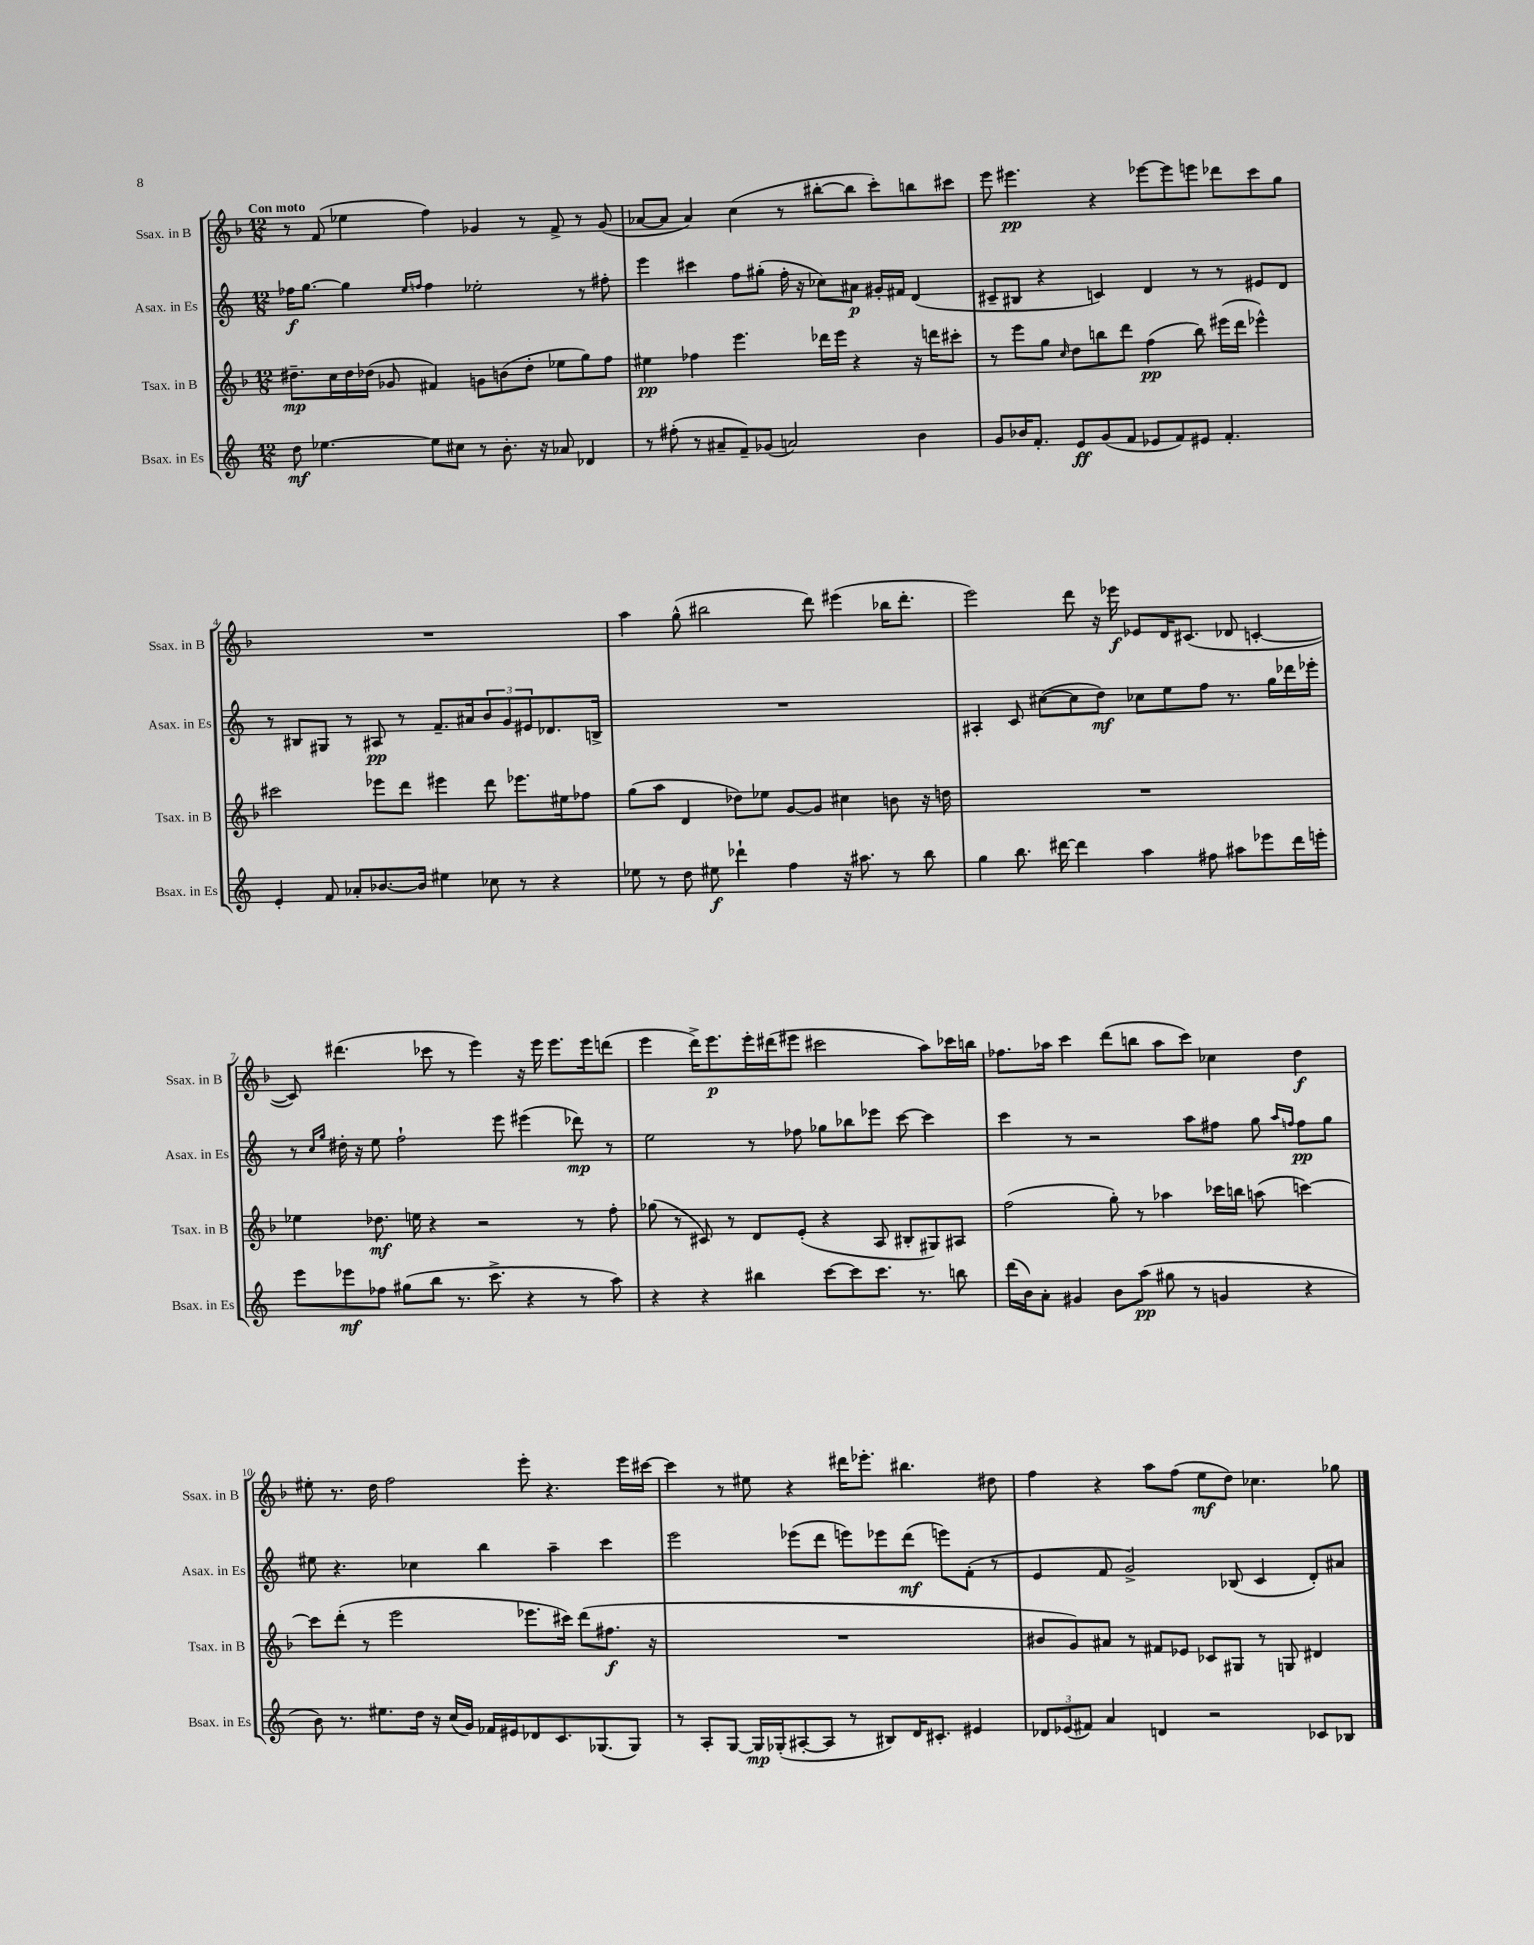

**kern	**dynam	**kern	**dynam	**kern	**dynam	**kern	**dynam
*part4	*part4	*part3	*part3	*part2	*part2	*part1	*part1
*staff4	*staff4	*staff3	*staff3	*staff2	*staff2	*staff1	*staff1
*I"Bsax. in Es	*	*I"Tsax. in B	*	*I"Asax. in Es	*	*I"Ssax. in B	*
*I'Bsax. in Es	*	*I'Tsax. in B	*	*I'Asax. in Es	*	*I'Ssax. in B	*
*clefG2	*	*clefG2	*	*clefG2	*	*clefG2	*
*k[]	*	*k[b-]	*	*k[]	*	*k[b-]	*
*M12/8	*	*M12/8	*	*M12/8	*	*M12/8	*
=1	=1	=1	=1	=1	=1	=1	=1
!	!	!	!	!	!	!LO:TX:a:B:t=Con moto	!
8dd\	mf	8.dd#X~\L	mp	16ff-X\KL	f	8r	.
.	.	.	.	[8.gg\J	.	.	.
[4.ee-X\	.	.	.	.	.	(8f/	.
.	.	16cc\L	.	.	.	.	.
.	.	16dd#\	.	4gg\]	.	4ee-X\	.
.	.	(16dd-X\JJ	.	.	.	.	.
.	.	8g-X/	.	.	.	.	.
.	.	.	.	16qqee/LL	.	.	.
.	.	.	.	16qqffn/JJ	.	.	.
8ee-\L]	.	4f#X/)	.	4ff\	.	4ff\)	.
8cc#X\J	.	.	.	.	.	.	.
8r	.	8gn\L	.	2ee-X'\	.	4g-X/	.
8.b'\	.	(8bn\	.	.	.	.	.
.	.	8dd-'\J	.	.	.	8r	.
16r	.	.	.	.	.	.	.
8a-X/	.	8ee-X\L	.	.	.	8f^/	.
4d-X/	.	8gg\)	.	8r	.	8r	.
.	.	8ff\J	.	8ff#X'\	.	(8g-/	.
=2	=2	=2	=2	=2	=2	=2	=2
8r	.	4ee#X\	pp	4eee\	.	[8a-X/L	.
(8ff#X'\	.	.	.	.	.	8a-/J]	.
8r	.	4ff-X\	.	4ccc#X\	.	4a-/)	.
8a#X~/L	.	.	.	.	.	.	.
8f~/)	.	4.eee\	.	8ff\L	.	(4cc\	.
(8g-X/J	.	.	.	(8gg#X'\J	.	.	.
2an/)	.	.	.	16ff'\	.	8r	.
.	.	.	.	16r	.	.	.
.	.	16ddd-X\LL	.	8cc-X\L)	.	[8bb#X'\L	.
.	.	16eee\JJ	.	.	.	.	.
.	.	4r	.	8a#X\J	p	8bb#\J]	.
.	.	.	.	16g#X'/LL	.	8ccc'\L)	.
.	.	.	.	16f#X/JJ	.	.	.
4b\	.	16r	.	(4d/	.	8bbn\	.
.	.	16dddn\KL	.	.	.	.	.
.	.	8ccc#X'\J	.	.	.	8ccc#X\J	.
=3	=3	=3	=3	=3	=3	=3	=3
8g/L	.	8r	.	8c#X~/L	.	8eee\	.
16b-X/K	.	8eee\L	.	8B#X/J	.	4.eee#X\	pp
8.f'/J	.	.	.	.	.	.	.
.	.	8gg\J	.	4r	.	.	.
.	.	16qqcc/	.	.	.	.	.
8e/L	ff	8dd\L	.	.	.	.	.
(8g/	.	8bbn\	.	4cn/)	.	4r	.
8f/J	.	8ddd\J	.	.	.	.	.
8e-X/L	.	(4ff\	pp	4d/	.	[8eee-X\L	.
8f/)	.	.	.	.	.	8eee-\]	.
8e#X/J	.	8bb\)	.	8r	.	8eeen\J	.
4.f'/	.	(16eee#X\LL	.	8r	.	8ddd-X\L	.
.	.	16ddd\JJ	.	.	.	.	.
.	.	4eee-X^^\)	.	8e#X/L	.	8ccc\	.
.	.	.	.	8d/J	.	8gg\J	.
!!LO:LB:g=z
=4	=4	=4	=4	=4	=4	=4	=4
4e'/	.	2ccc#X\	.	8r	.	1.r	.
.	.	.	.	8B#X/L	.	.	.
8f/	.	.	.	8G#X/J	.	.	.
8a-X'/L	.	.	.	8r	.	.	.
[8.b-X/	.	8eee-X\L	.	8A#X/	pp	.	.
.	.	8ddd\J	.	8r	.	.	.
16b-/Jk]	.	.	.	.	.	.	.
4ee#X\	.	4eee#X\	.	8.f~/L	.	.	.
.	.	.	.	16a#X/k	.	.	.
8cc-X\	.	8ddd\	.	12b/	.	.	.
.	.	.	.	12g/	.	.	.
8r	.	8.eee-X\L	.	.	.	.	.
.	.	.	.	12e#X/	.	.	.
4r	.	.	.	8.d-X/	.	.	.
.	.	16ee#X\k	.	.	.	.	.
.	.	8ff-X\J	.	.	.	.	.
.	.	.	.	16Bn^/Jk	.	.	.
=5	=5	=5	=5	=5	=5	=5	=5
8ee-X\	.	(8gg\L	.	1.r	.	4aa\	.
8r	.	8aa\J	.	.	.	.	.
8dd\	.	4d/	.	.	.	(8gg^^\	.
8ee#X\	f	.	.	.	.	2bb#X\	.
4ddd-X`\	.	8dd-X\L)	.	.	.	.	.
.	.	8ee-X\J	.	.	.	.	.
4ff\	.	[8g/L	.	.	.	.	.
.	.	8g/J]	.	.	.	8ddd\)	.
16r	.	4cc#X\	.	.	.	(4eee#X\	.
8.aa#X\	.	.	.	.	.	.	.
8r	.	8bn\	.	.	.	16bb-X\KL	.
.	.	.	.	.	.	8.ddd'\J	.
8bb\	.	16r	.	.	.	.	.
.	.	16ddn\	.	.	.	.	.
=6	=6	=6	=6	=6	=6	=6	=6
4gg\	.	1.r	.	4A#X'/	.	2eee\)	.
8.bb\	.	.	.	8c/	.	.	.
.	.	.	.	([8cc#X\L	.	.	.
[16ddd#X\	.	.	.	.	.	.	.
4ddd#\]	.	.	.	8cc#\]	.	8ddd\	.
.	.	.	.	8dd\J)	mf	16r	.
.	.	.	.	.	.	16eee-X\	f
4aa\	.	.	.	8cc-X\L	.	8e-X/L	.
.	.	.	.	8ee\	.	16d/K	.
.	.	.	.	.	.	(8.c#X/J	.
8ff#X\	.	.	.	8ff\J	.	.	.
8aa#X\L	.	.	.	8.r	.	8d-X/	.
8eee-X\	.	.	.	.	.	[4cn'/	.
.	.	.	.	16gg\LL	.	.	.
16ddd#\L	.	.	.	16ddd-X\	.	.	.
16eeen'\JJ	.	.	.	16eee-X'\JJ	.	.	.
!!LO:LB:g=z
=7	=7	=7	=7	=7	=7	=7	=7
8eee\L	.	4ee-X\	.	8r	.	8c/])	.
.	.	.	.	16qqcc/LL	.	.	.
.	.	.	.	16qqgg/JJ	.	.	.
8eee-X\	mf	.	.	16dd#X'\	.	(4.ddd#X\	.
.	.	.	.	16r	.	.	.
8ff-X\J	.	8.dd-X\	mf	8ee\	.	.	.
(8gg#X\L	.	.	.	2ff`\	.	.	.
.	.	16een\	.	.	.	.	.
8bb\J	.	4r	.	.	.	8ccc-X\	.
8.r	.	.	.	.	.	8r	.
.	.	2r	.	.	.	4eee\)	.
8.ccc^\	.	.	.	.	.	.	.
.	.	.	.	8eee\	.	.	.
4r	.	.	.	(4eee#X\	.	16r	.
.	.	.	.	.	.	16eee\	.
.	.	.	.	.	.	8.eee\L	.
8r	.	8r	.	8ddd-X\)	mp	.	.
.	.	.	.	.	.	16eee\k	.
8aa\)	.	8ff'\	.	8r	.	(8dddn\J	.
=8	=8	=8	=8	=8	=8	=8	=8
4r	.	(8gg-X\	.	2ee\	.	4eee\	.
.	.	8r	.	.	.	.	.
4r	.	8c#X/)	.	.	.	16ddd^\KL)	.
.	.	.	.	.	.	8.eee\	p
.	.	8r	.	.	.	.	.
4bb#X\	.	8d/L	.	8r	.	16eee'\L	.
.	.	.	.	.	.	(16ddd#X\J	.
.	.	(8e'/J	.	8ff-X\	.	8eee#X\J	.
[8ccc\L	.	4r	.	8gg-X\L	.	2ccc#X\	.
8ccc\]	.	.	.	8bb-X\	.	.	.
8.ccc\J	.	8A/	.	8eee-X\J	.	.	.
.	.	8B#X'/L	.	[8ccc\	.	.	.
8.r	.	.	.	.	.	.	.
.	.	8G#X/)	.	4ccc\]	.	8aa\L)	.
8bbn\	.	8A#X/J	.	.	.	16ccc-X\L	.
.	.	.	.	.	.	16bbn\JJ	.
=9	=9	=9	=9	=9	=9	=9	=9
(16ddd\LL	.	(2ff\	.	4ccc\	.	8.ff-X\L	.
16b\J)	.	.	.	.	.	.	.
8a'\J	.	.	.	.	.	.	.
.	.	.	.	.	.	16aa-X\Jk	.
4g#X/	.	.	.	8r	.	4ccc\	.
.	.	.	.	2r	.	.	.
8b\L	.	8gg'\)	.	.	.	(8ddd\L	.
(8aa\J	pp	8r	.	.	.	8bbn\J	.
8gg#X\	.	4aa-X\	.	.	.	8aa-\L	.
8r	.	.	.	8aa\L	.	8ccc\J)	.
4gn/	.	16ccc-X\LL	.	8ff#X\J	.	4cc-X\	.
.	.	16bbn\JJ	.	.	.	.	.
.	.	(8aan\	.	8gg\	.	.	.
.	.	.	.	16qqaa/LL	.	.	.
.	.	.	.	16qqffn/JJ	.	.	.
4r	.	[4cccn\)	.	8ff\L	pp	4dd\	f
.	.	.	.	8gg\J	.	.	.
!!LO:LB:g=z
=10	=10	=10	=10	=10	=10	=10	=10
8b\)	.	8ccc\L]	.	8ee#X\	.	8ee#X'\	.
8.r	.	(8ddd'\J	.	4.r	.	8.r	.
.	.	8r	.	.	.	.	.
8.ee#X\L	.	.	.	.	.	16dd\	.
.	.	2eee\	.	.	.	2ff\	.
16dd\Jk	.	.	.	4cc-X\	.	.	.
16r	.	.	.	.	.	.	.
(16cc/LL	.	.	.	.	.	.	.
16g/JJ)	.	.	.	.	.	.	.
16f-X/LL	.	.	.	4bb\	.	.	.
16e#X/J	.	.	.	.	.	.	.
8d-X/	.	8.eee-X\L	.	.	.	8eee'\	.
8.c/	.	.	.	4aa~\	.	4.r	.
.	.	16ccc#X\Jk)	.	.	.	.	.
.	.	(8ddd\L	.	.	.	.	.
(8.G-X/	.	.	.	.	.	.	.
.	.	8.ff#X\J	f	4ccc\	.	.	.
8G-/J)	.	.	.	.	.	16eee\LL	.
.	.	16r	.	.	.	[16ccc#X\JJ	.
=11	=11	=11	=11	=11	=11	=11	=11
8r	.	1.r	.	2eee\	.	4ccc#\]	.
8A'/L	.	.	.	.	.	.	.
[8G/J	.	.	.	.	.	8r	.
16G/LL]	mp	.	.	.	.	8ee#X\	.
(16G-X'/J	.	.	.	.	.	.	.
[8A#X'/	.	.	.	(8eee-X\L	.	4r	.
8A#/J]	.	.	.	8ddd\J	.	.	.
8r	.	.	.	8eeen\L)	.	16ddd#X\KL	.
.	.	.	.	.	.	8.eee-X'\J	.
8B#X/L)	.	.	.	8eee-X\	.	.	.
16d/K	.	.	.	(8ddd\J	mf	4.bb#X\	.
8.c#X'/J	.	.	.	.	.	.	.
.	.	.	.	8eeen\L)	.	.	.
4e#X/	.	.	.	(8f'\J	.	.	.
.	.	.	.	8r	.	8dd#X\	.
=12	=12	=12	=12	=12	=12	=12	=12
12d-X/L	.	8b#X/L	.	4e/	.	4ff\	.
(12e-X/	.	.	.	.	.	.	.
.	.	8g/)	.	.	.	.	.
12f#X/J)	.	.	.	.	.	.	.
4a/	.	8a#X/J	.	8f/	.	4r	.
.	.	8r	.	2g^/)	.	.	.
4dn/	.	8f#X/L	.	.	.	8aa\L	.
.	.	8e-X/J	.	.	.	(8ff\J	.
2r	.	8c-X/L	.	.	.	8ee\L	mf
.	.	8G#X/J	.	(8B-X/	.	8dd\J)	.
.	.	8r	.	4c/	.	4.cc-X\	.
.	.	8Gn/	.	.	.	.	.
8c-X/L	.	4d#X/	.	8d'/L)	.	.	.
8B-X/J	.	.	.	8a#X/J	.	8gg-X\	.
==	==	==	==	==	==	==	==
*-	*-	*-	*-	*-	*-	*-	*-
